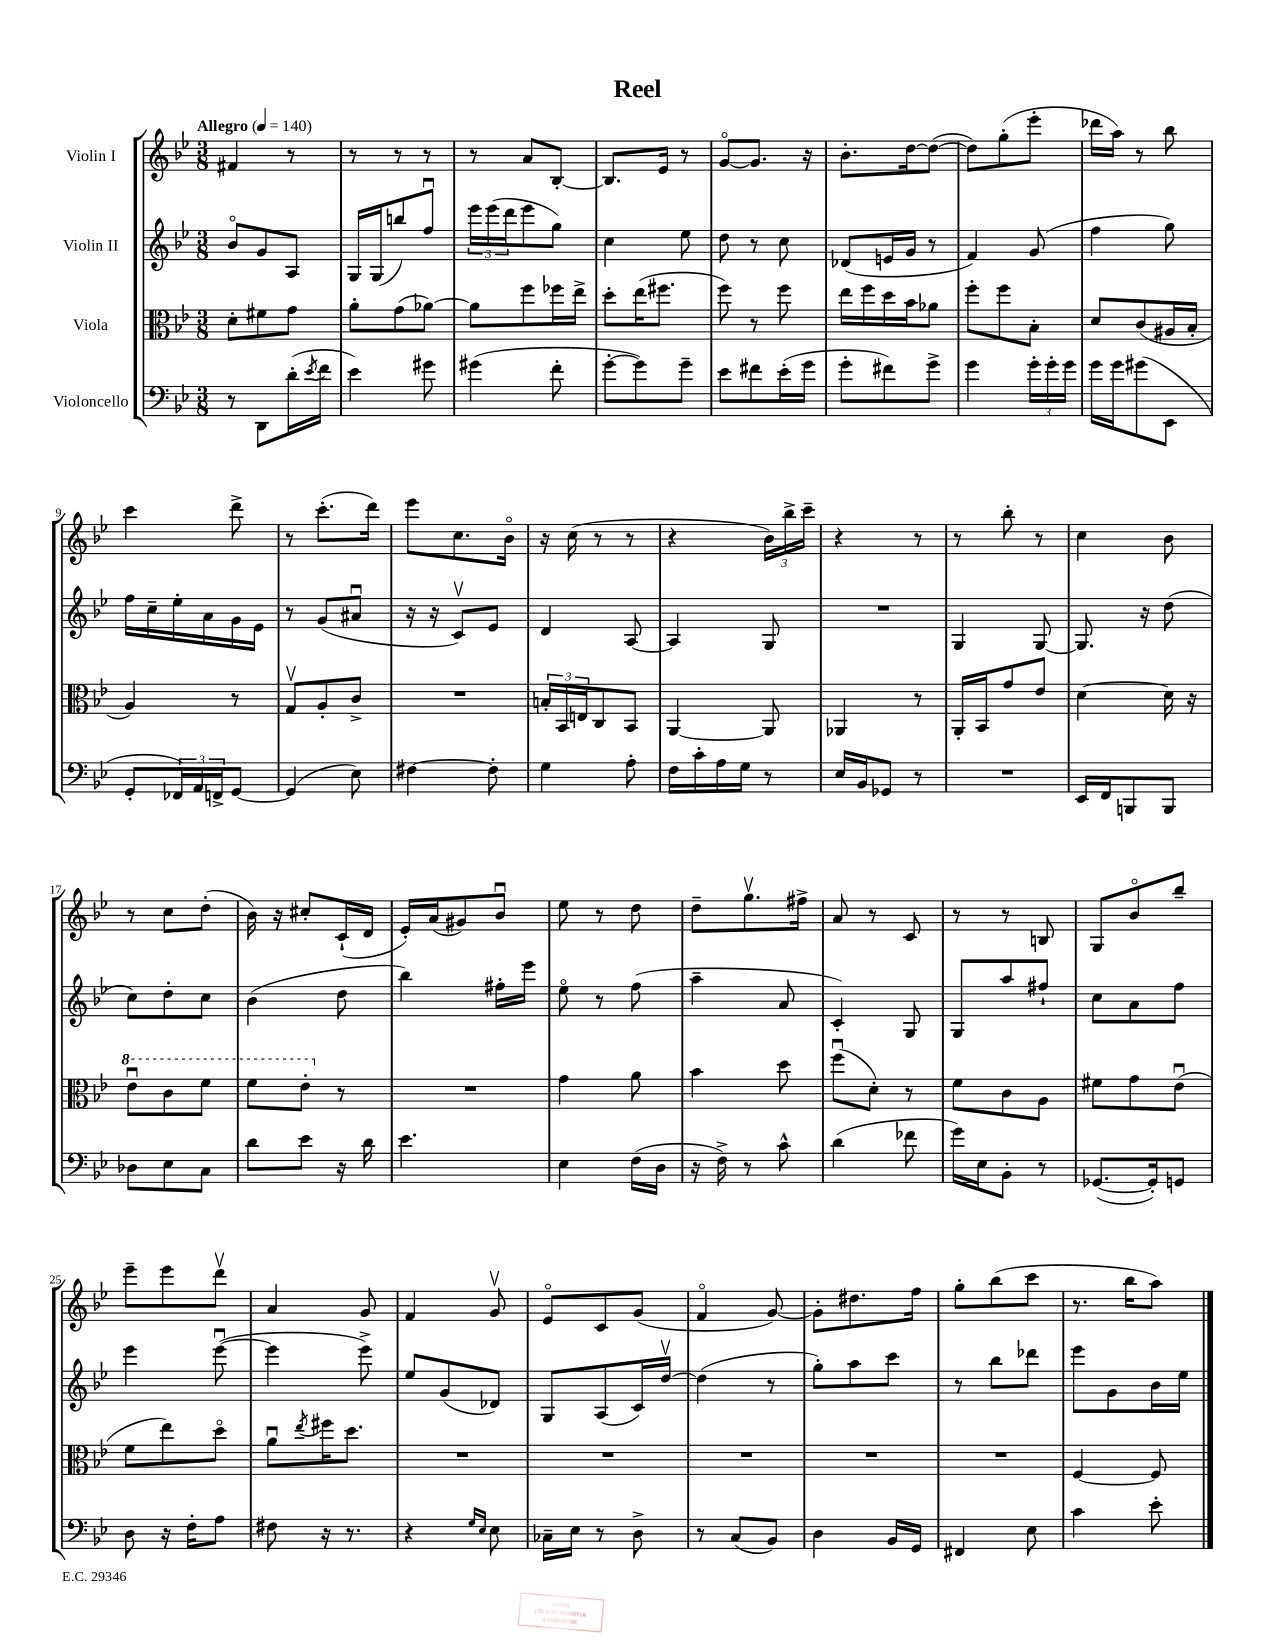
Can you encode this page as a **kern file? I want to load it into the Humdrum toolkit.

**kern	**kern	**kern	**kern
*part4	*part3	*part2	*part1
*staff4	*staff3	*staff2	*staff1
*I"Violoncello	*I"Viola	*I"Violin II	*I"Violin I
*clefF4	*clefC3	*clefG2	*clefG2
*k[b-e-]	*k[b-e-]	*k[b-e-]	*k[b-e-]
*M3/8	*M3/8	*M3/8	*M3/8
*MM140	*MM140	*MM140	*MM140
=1	=1	=1	=1
!	!	!	!LO:TX:a:B:t=Allegro
8r	8d'\L	8b-/L	4f#X/
8DD\L	8f#X\	8g/	.
(16d'\L	8g\J	8A/J	8r
8qe-/	.	.	.
16f\JJ	.	.	.
=2	=2	=2	=2
4e-\)	8a'\L	16G/LL	8r
.	.	(16G/J	.
.	(8g\	8bbn/)	8r
8g#X\	[8a-X\J)	8ffu/J	8r
=3	=3	=3	=3
(4g#X\	8a-\L]	24eee-\LL	8r
.	.	(24eee-\	.
.	.	24ddd\J	.
.	8ff\	8eee-\	8a/L
8f'\	16ff-X\L	8gg\J)	[8B-'/J
.	16ee-^\JJ	.	.
=4	=4	=4	=4
[8g'\L	8dd'\L	4cc\	8.B-/L]
8g\])	(16ee-\K	.	.
.	8.ff#X\J	.	16e-/Jk
8g~\J	.	8ee-\	8r
=5	=5	=5	=5
8e-\L	8ff\)	8dd\	[8g/L
8f#X\	8r	8r	8.g/J]
(16e-'\L	8ff\	8cc\	.
16g\JJ	.	.	16r
=6	=6	=6	=6
8g'\L	16ee-\LL	(8d-X/L	8.b-'\L
.	16ff\	.	.
8f#X\)	16dd\	16en/L	.
.	16b-\J	16g/JJ	[16dd\k
8g^\J	8a-X\J	8r	(8dd\J_
=7	=7	=7	=7
4g\	8ff'\L	4f/)	8dd\L])
.	8ff\	.	(8gg'\
24g'\LL	8B-'\J	(8g/	8eee-'\J
24g'\	.	.	.
24g\JJ	.	.	.
=8	=8	=8	=8
16g\LL	8d/L	4ff\	16ddd-X\LL
16g\J	.	.	16aa\JJ)
(8g#X\	(8c/	.	8r
8EE-\J	16A#X/L	8gg\)	8bb-\
.	16B-'/JJ	.	.
!!LO:LB:g=z
=9	=9	=9	=9
8GG'/L	4A/)	16ff\LL	4ccc\
.	.	16cc~\	.
24FF-X/L)	.	16ee-'\	.
24AA/	.	.	.
.	.	16a\	.
24FFn^/J	.	.	.
[8GG/J	8r	16g\	8ddd^\
.	.	16e-\JJ	.
=10	=10	=10	=10
(4GG/]	8Gv/L	8r	8r
.	8A'/	(8g/L	(8.ccc'\L
8E-\)	8c^/J	8a#Xu/J	.
.	.	.	16ddd\Jk)
=11	=11	=11	=11
[4F#X\	4.r	16r	8eee-\L
.	.	16r	.
.	.	8cv/L)	8.cc\
8F#'\]	.	8e-/J	.
.	.	.	16b-\Jk
=12	=12	=12	=12
4G\	24Bn'/LL	4d/	16r
.	24BB-/	.	.
.	.	.	(16cc\
.	24En/J	.	.
.	8C/	.	8r
8A'\	8BB-/J	[8A/	8r
=13	=13	=13	=13
16F\LL	[4AA/	4A/]	4r
16c'\	.	.	.
16A\	.	.	.
16G\JJ	.	.	.
8r	8AA/]	8G/	24b-\LL)
.	.	.	24bb-^\
.	.	.	24ccc~\JJ
=14	=14	=14	=14
16E-/LL	4AA-X/	4.r	4r
16BB-/J	.	.	.
8GG-X/J	.	.	.
8r	8r	.	8r
=15	=15	=15	=15
4.r	16AA'/LL	4G/	8r
.	16BB-/J	.	.
.	8g/	.	8bb-'\
.	8e-/J	[8G/	8r
=16	=16	=16	=16
16EE-/LL	[4d\	8.G/]	4cc\
16FF/J	.	.	.
8BBBn/	.	.	.
.	.	16r	.
8BBB/J	16d\]	(8dd\	8b-\
.	16r	.	.
!!LO:LB:g=z
=17	=17	=17	=17
*	*8va	*	*
8D-X\L	8ee-u\L	8cc\L)	8r
8E-\	8cc\	8dd'\	8cc\L
8C\J	8ff\J	8cc\J	(8dd'\J
=18	=18	=18	=18
8d\L	8ff\L	(4b-\	16b-\)
.	.	.	16r
8e-\J	8ee-'\J	.	8cc#X'/L
*	*X8va	*	*
16r	8r	8dd\	(16c`/L
16d\	.	.	16d/JJ
=19	=19	=19	=19
4.e-\	4.r	4bb-\)	16e-'/LL)
.	.	.	(16a/J
.	.	.	8g#X/)
.	.	16ff#X'\LL	8b-u/J
.	.	16eee-\JJ	.
=20	=20	=20	=20
4E-\	4g\	8ee-\	8ee-\
.	.	8r	8r
(16F\LL	8a\	(8ff\	8dd\
16D\JJ	.	.	.
=21	=21	=21	=21
16r	4b-\	4aa~\	8dd~\L
16F^\)	.	.	.
8r	.	.	8.ggv\
8c^^\	8dd\	8a/	.
.	.	.	16ff#X^\Jk
=22	=22	=22	=22
(4d\	(8ffu\L	4c'/)	8a/
.	8d'\J)	.	8r
8f-X\	8r	8G/	8c/
=23	=23	=23	=23
16g\LL)	8f\L	8G/L	8r
16E-\J	.	.	.
8BB-'\J	8c\	8aa/	8r
8r	8A\J	8ff#X`/J	8Bn/
=24	=24	=24	=24
([8.GG-X/L	8f#X\L	8cc\L	8G/L
.	8g\	8a\	8b-/
16GG-'/k])	.	.	.
8GGn/J	(8e-u\J	8ff\J	8bb-~/J
!!LO:LB:g=z
=25	=25	=25	=25
8D\	8f\L	4eee-\	8eee-~\L
16r	8ee-\)	.	8eee-\
16F'\KL	.	.	.
8A\J	8dd\J	([8eee-u\	8dddv\J
=26	=26	=26	=26
8F#X\	8au\L	4eee-\]	4a/
.	8qee-/	.	.
16r	16ff#X\K	.	.
8.r	8.dd\J	.	.
.	.	8eee-^\)	8g/
=27	=27	=27	=27
4r	4.r	8ee-/L	4f/
.	.	(8g/	.
16qqG/LL	.	.	.
16qqE-/JJ	.	.	.
8E-\	.	8d-X/J)	8gv/
=28	=28	=28	=28
16C-X~\LL	4.r	8G/L	8e-/L
16E-\JJ	.	.	.
8r	.	(8A/	8c/
8D^\	.	16c/L)	(8g/J
.	.	[16ddv/JJ	.
=29	=29	=29	=29
8r	4.r	(4dd\]	4f/
(8C/L	.	.	.
8BB-/J)	.	8r	[8g/)
=30	=30	=30	=30
4D\	4.r	8gg'\L)	8g'\L]
.	.	8aa\	8.dd#X\
16BB-/LL	.	8ccc\J	.
16GG/JJ	.	.	16ff\Jk
=31	=31	=31	=31
4FF#X/	4.r	8r	8gg'\L
.	.	8bb-\L	(8bb-\
8E-\	.	8ddd-X\J	8ccc\J
=32	=32	=32	=32
4c\	[4F/	8eee-\L	8.r
.	.	8g\	.
.	.	.	16bb-\KL
8e-'\	8F/]	16b-\L	8aa\J)
.	.	16ee-\JJ	.
==	==	==	==
*-	*-	*-	*-
